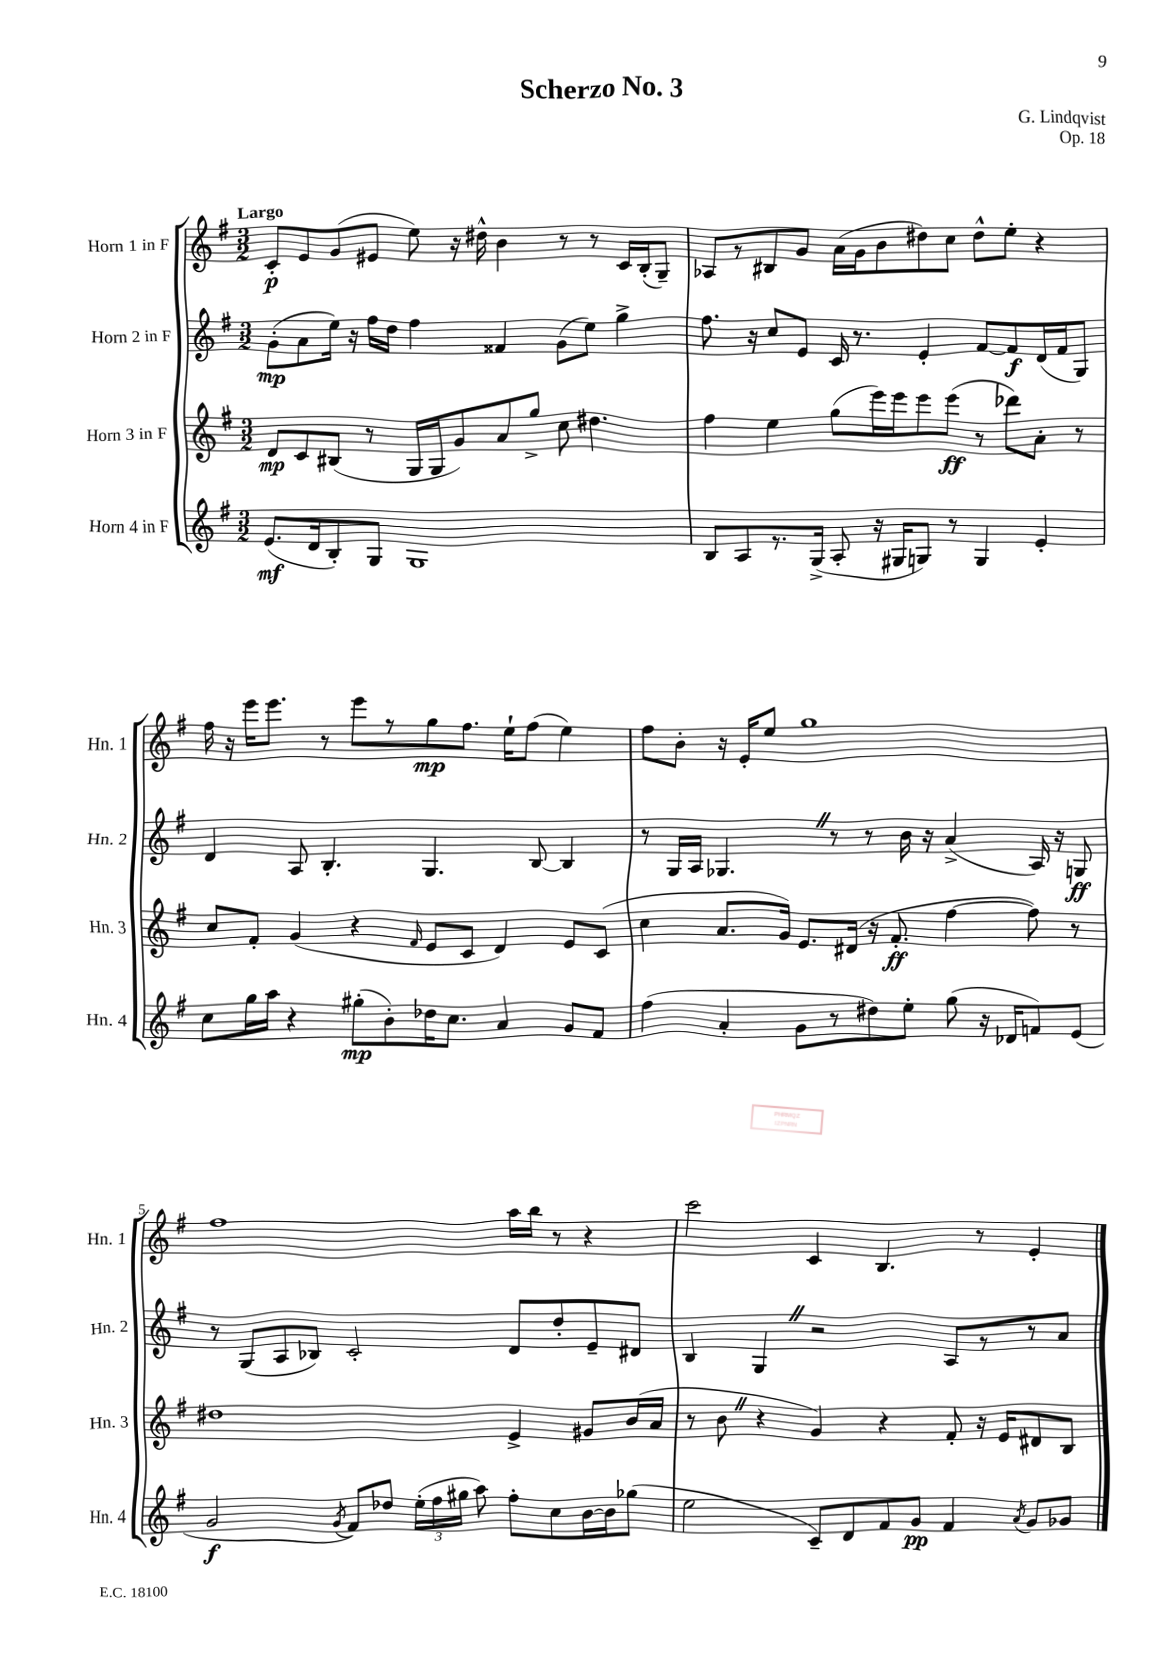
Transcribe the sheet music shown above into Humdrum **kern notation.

**kern	**kern	**kern	**kern
*staff4	*staff3	*staff2	*staff1
*clefG2	*clefG2	*clefG2	*clefG2
*k[f#]	*k[f#]	*k[f#]	*k[f#]
*M3/2	*M3/2	*M3/2	*M3/2
(8.e	8d	(8g'	8c'
.	8c	8a	8e
16d	.	.	.
8B')	(8B#	16ee)	(8g
.	.	16r	.
8G	8r	16ff#	8e#
.	.	16dd	.
1G	16G	4ff#	8ee)
.	16G	.	.
.	8g)	.	16r
.	.	.	16dd#^^
.	8a	4f##	4b
.	8gg^	.	.
.	8cc	(8g	8r
.	4.dd#	8ee)	8r
.	.	4gg^	16c
.	.	.	(16B'
.	.	.	8G~)
=	=	=	=
8B	4ff#	8.ff#	8A-
8A	.	.	8r
.	.	16r	.
8.r	4ee	8cc	8B#
.	.	8e	8g
(16G^	.	.	.
8A'	(8gg	16c	(16a
.	.	8.r	16g
16r	16eee)	.	8b
16G#	16eee	.	.
8G)	8eee	4e'	8dd#)
8r	(8eee	.	8cc
4G	8r	[8f#	8dd#^^
.	8ddd-)	8f#]	8ee'
4e'	8a'	(16d	4r
.	.	16f#	.
.	8r	8G)	.
=	=	=	=
8cc	8cc	4d	16ff#
.	.	.	16r
16gg	8f#'	.	16eee
16aa	.	.	8.eee
4r	(4g	8A	.
.	.	4.B'	8r
(8gg#'	4r	.	8eee
8b')	.	.	8r
.	16qqf#	.	.
16dd-	8e	4.G	8gg
8.cc	.	.	.
.	8c	.	8.ff#
4a	4d)	.	.
.	.	.	16ee`
.	.	[8B	(8ff#
8g	8e	4B]	4ee)
8f#	(8c	.	.
=	=	=	=
(4ff#	4cc	8r	8ff#
.	.	16G	8b'
.	.	16A	.
4a'	8.a	4.G-	16r
.	.	.	16e'
.	.	.	8ee
.	16g)	.	.
8g	8.e	.	1gg
8r	.	8r	.
.	(16d#	.	.
8dd#)	16r	8r	.
.	8.f#'	.	.
8ee'	.	16b	.
.	.	16r	.
(8gg	[4ff#	(4a^	.
16r	.	.	.
16d-	.	.	.
8f)	8ff#])	16A)	.
.	.	16r	.
(8e	8r	8G	.
=	=	=	=
2g	1dd#	8r	1ff#
.	.	(8G	.
.	.	8A	.
.	.	8B-)	.
8qg	.	.	.
8f#)	.	2c'	.
8dd-	.	.	.
(24ee'	.	.	.
24ff#	.	.	.
24gg#	.	.	.
8aa)	.	.	.
8ff#'	4e^	8d	16aa
.	.	.	16bb
8cc	.	8dd'	8r
[16b	8g#	8e~	4r
16b]	.	.	.
(8gg-	(16b	8d#	.
.	16a	.	.
=	=	=	=
2ee	8r	4B	2ccc
.	8b	.	.
.	4r	4G	.
8c~)	4g)	2r	4c
8d	.	.	.
8f#	4r	.	4.B
8g	.	.	.
4f#	8f#'	8A	.
.	16r	8r	8r
.	16e	.	.
8qa	.	.	.
8g	8d#	8r	4e'
8g-	8B	8a	.
==	==	==	==
*-	*-	*-	*-
